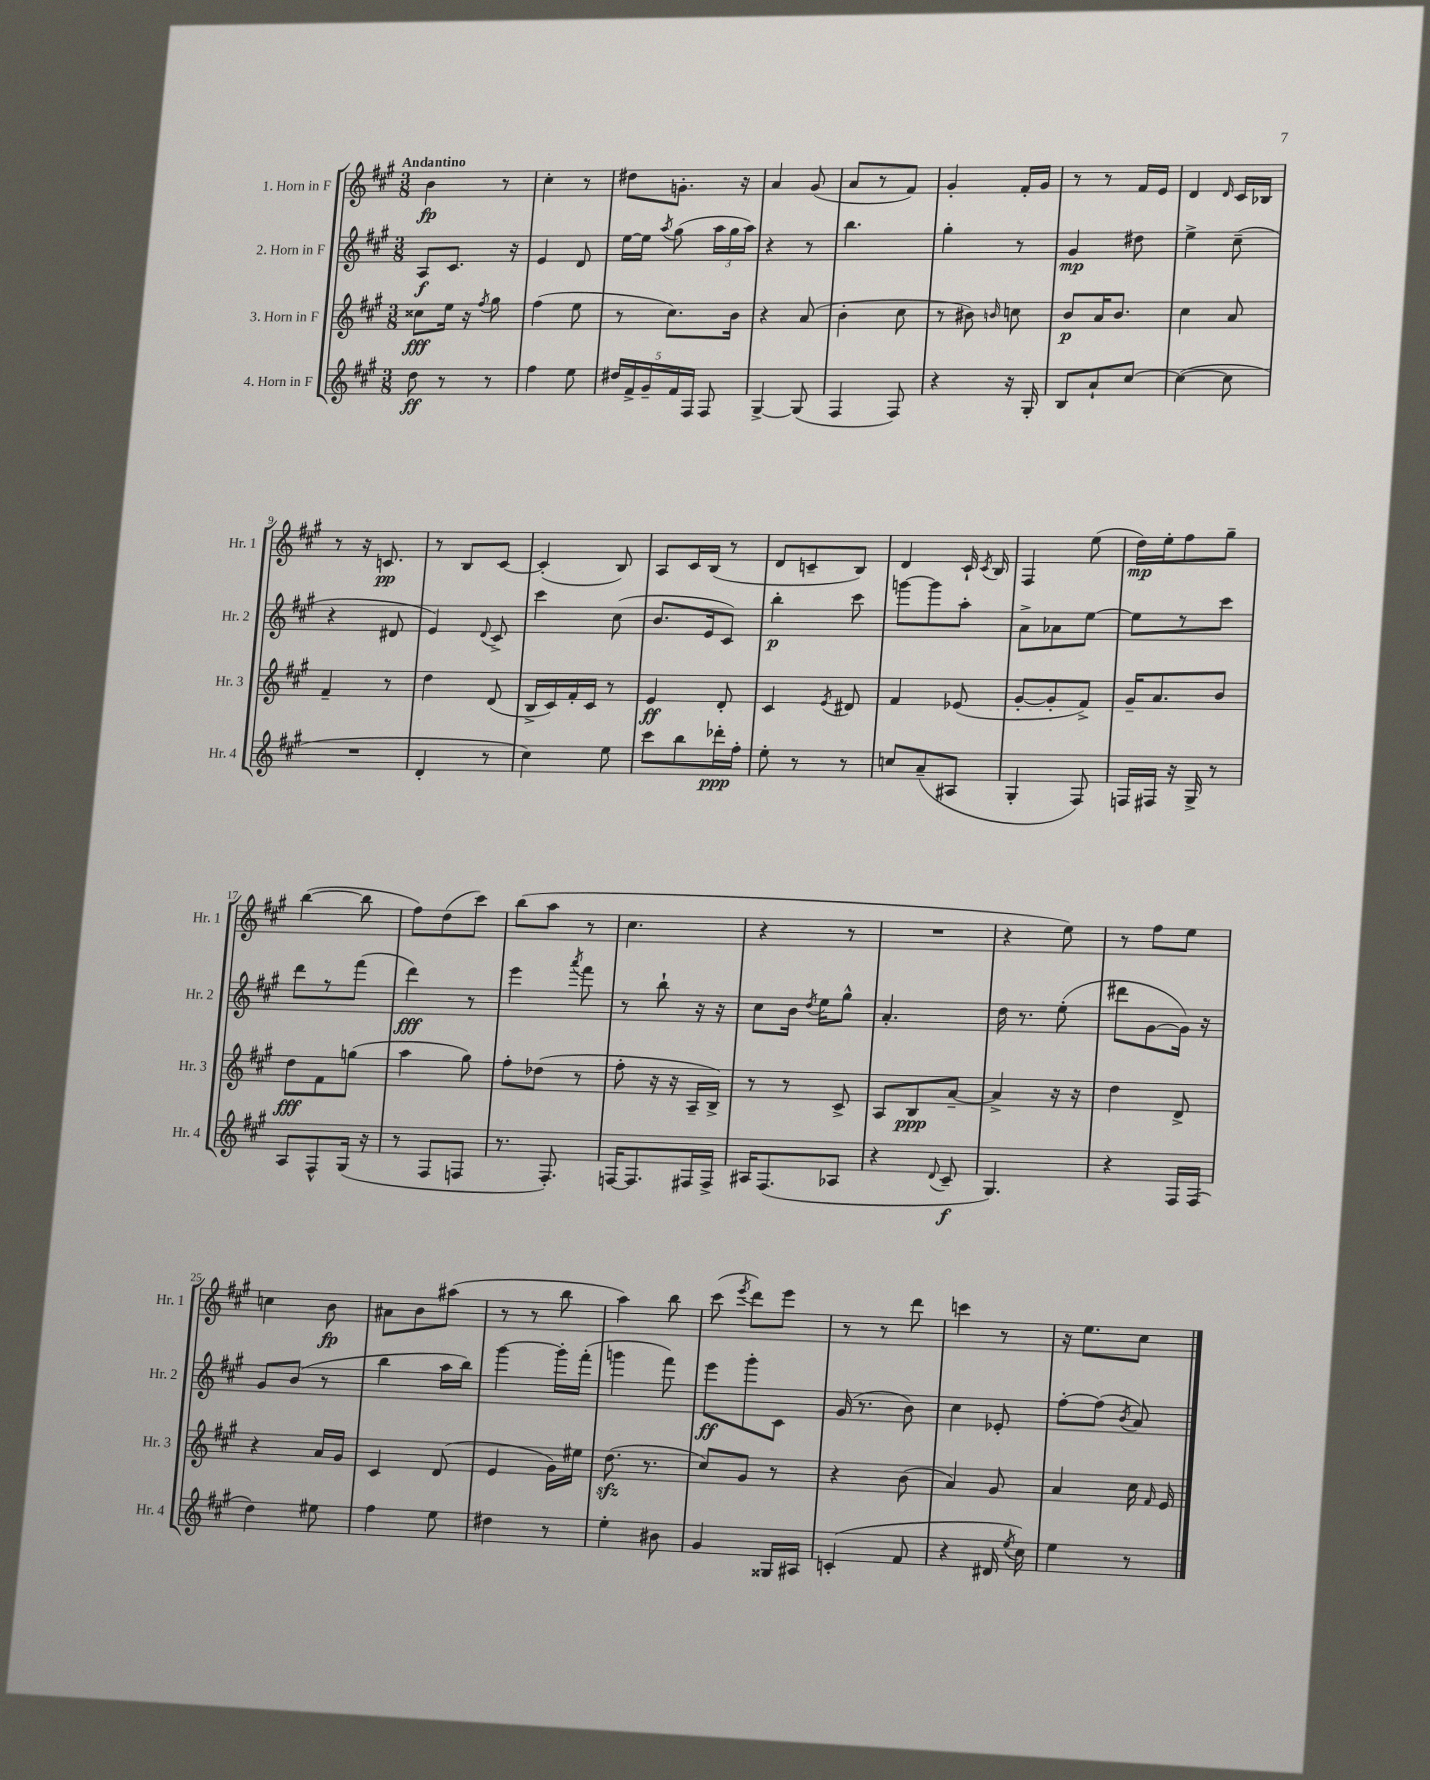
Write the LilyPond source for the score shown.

<<
\new StaffGroup <<
\new Staff = "s0" \with { instrumentName = "1. Horn in F" shortInstrumentName = "Hr. 1" } {
    \clef treble \key a \major \numericTimeSignature \time 3/8 \tempo "Andantino"
    \autoBeamOff b'4\fp r8 |
    cis''4-. r8 |
    dis''8[ g'8.]-. r16 |
    a'4 gis'8( |
    a'8[ r8 fis'8]) |
    gis'4-. fis'16[-. gis'16] |
    r8 r8 fis'16[ e'16] |
    d'4 \grace { d'16 } cis'16[ bes16] |
    r8 r16 c'8.\pp |
    r8 b8[ cis'8]~ |
    cis'4-.( b8) |
    a8[ cis'16 b16]( r8 |
    d'8[ c'8-- b8]) |
    d'4 cis'16-! \acciaccatura { cis'8 } b16 |
    fis4 e''8( |
    d''16[\mp) e''16-. fis''8 gis''8]-- |
    b''4~( b''8 |
    fis''8[) d''8( cis'''8]) |
    b''8[( a''8] r8 |
    cis''4. |
    r4 r8 |
    R4. |
    r4 e''8) |
    r8 fis''8[ e''8] |
    c''4 b'8\fp |
    ais'8[ b'8 ais''8]( |
    r8 r8 b''8 |
    a''4) b''8 |
    cis'''8( \acciaccatura { e'''8 } d'''8[) e'''8] |
    r8 r8 d'''8 |
    c'''4 r8 |
    r16 e''8.[ cis''8] \bar "|." |
}
\new Staff = "s1" \with { instrumentName = "2. Horn in F" shortInstrumentName = "Hr. 2" } {
    \clef treble \key a \major \numericTimeSignature \time 3/8
    \autoBeamOff a8[\f cis'8.] r16 |
    e'4 d'8 |
    e''16[~ e''16] \acciaccatura { a''8 } gis''8( \tuplet 3/2 { a''16[ gis''16 a''16]) } |
    r4 r8 |
    b''4. |
    gis''4-. r8 |
    gis'4\mp dis''8 |
    e''4-> cis''8--( |
    r4 dis'8 |
    e'4) \appoggiatura { d'8 } cis'8-> |
    cis'''4 cis''8( |
    b'8.[ e'16 cis'8]) |
    b''4-.\p cis'''8 |
    g'''8[~ g'''8 a''8]-. |
    a'8[-> aes'8 e''8]~ |
    e''8[ r8 cis'''8] |
    d'''8[ r8 fis'''8]( |
    d'''4\fff) r8 |
    e'''4 \acciaccatura { a'''8 } fis'''8 |
    r8 b''8-! r16 r16 |
    cis''8[ b'16] \acciaccatura { d''8 } e''16[ gis''8]-^ |
    a'4.-. |
    d''16 r8. e''8-.( |
    dis'''8[ gis'8~ gis'16]) r16 |
    gis'8[ b'8]( r8 |
    b''4 a''16[ b''16]) |
    gis'''4~ gis'''16[-. fis'''16]-.( |
    g'''4 fis'''8) |
    e'''8[\ff gis'''8-. cis'8] |
    gis'16( r8. b'8) |
    cis''4 ees'8-. |
    fis''8[~-. fis''8]( \acciaccatura { b'8 } a'8) \bar "|." |
}
\new Staff = "s2" \with { instrumentName = "3. Horn in F" shortInstrumentName = "Hr. 3" } {
    \clef treble \key a \major \numericTimeSignature \time 3/8
    \autoBeamOff cisis''8[\fff e''16] r16 \acciaccatura { fis''8 } gis''8 |
    fis''4( e''8 |
    r8 cis''8.[) b'16] |
    r4 a'8( |
    b'4-. cis''8 |
    r8 bis'8) \grace { b'16 } c''8 |
    b'8[\p a'16 b'8.] |
    cis''4 a'8 |
    fis'4-- r8 |
    d''4 d'8( |
    b16[-> cis'16) fis'16-. cis'16] r8 |
    e'4\ff d'8-. |
    cis'4 \acciaccatura { e'8 } dis'8 |
    fis'4 ees'8( |
    gis'8[~-. gis'8-. fis'8]->) |
    gis'16[-- a'8. b'8] |
    d''8[\fff fis'8 g''8]( |
    a''4 gis''8) |
    fis''8[-. des''8]( r8 |
    fis''8-. r16 r16 a16[-- b16]->) |
    r8 r8 cis'8-> |
    a8[ b8\ppp a'8]~-- |
    a'4-> r16 r16 |
    d''4 d'8-> |
    r4 a'16[ gis'16] |
    cis'4 d'8( |
    e'4 gis'16[) eis''16] |
    d''8.\sfz( r8. |
    cis''8[) gis'8] r8 |
    r4 b'8( |
    a'4) gis'8 |
    a'4 cis''16 \grace { fis'16 } e'16 \bar "|." |
}
\new Staff = "s3" \with { instrumentName = "4. Horn in F" shortInstrumentName = "Hr. 4" } {
    \clef treble \key a \major \numericTimeSignature \time 3/8
    \autoBeamOff d''8\ff r8 r8 |
    fis''4 e''8 |
    \tuplet 5/4 { dis''16[ fis'16-> gis'16-- fis'16 fis16] } fis8 |
    gis4~-> gis8( |
    fis4 fis8) |
    r4 r16 gis16-. |
    b8[ a'8-! cis''8]~ |
    cis''4~( cis''8 |
    R4. |
    d'4-. r8 |
    cis''4) e''8 |
    cis'''8[ b''8 des'''16-.\ppp fis''16]-. |
    e''8-. r8 r8 |
    c''8[ a'8--( ais8] |
    gis4-. fis8) |
    f16[ fis16] r16 gis16-> r8 |
    a8[ fis8-^ gis16]( r16 |
    r8 fis8[ f8] |
    r8. fis8.-.) |
    f16[~ f8. fis16 fis16]-> |
    ais16[ fis8.( aes8] |
    r4 \appoggiatura { d'8 } cis'8--\f |
    gis4.) |
    r4 fis16[ fis16]( |
    d''4) eis''8 |
    fis''4 e''8 |
    dis''4 r8 |
    e''4-. bis'8 |
    gis'4 gisis16[ ais16] |
    c'4-.( fis'8 |
    r4 dis'16 \acciaccatura { e''8 } cis''16) |
    e''4 r8 \bar "|." |
}
>>
>>
